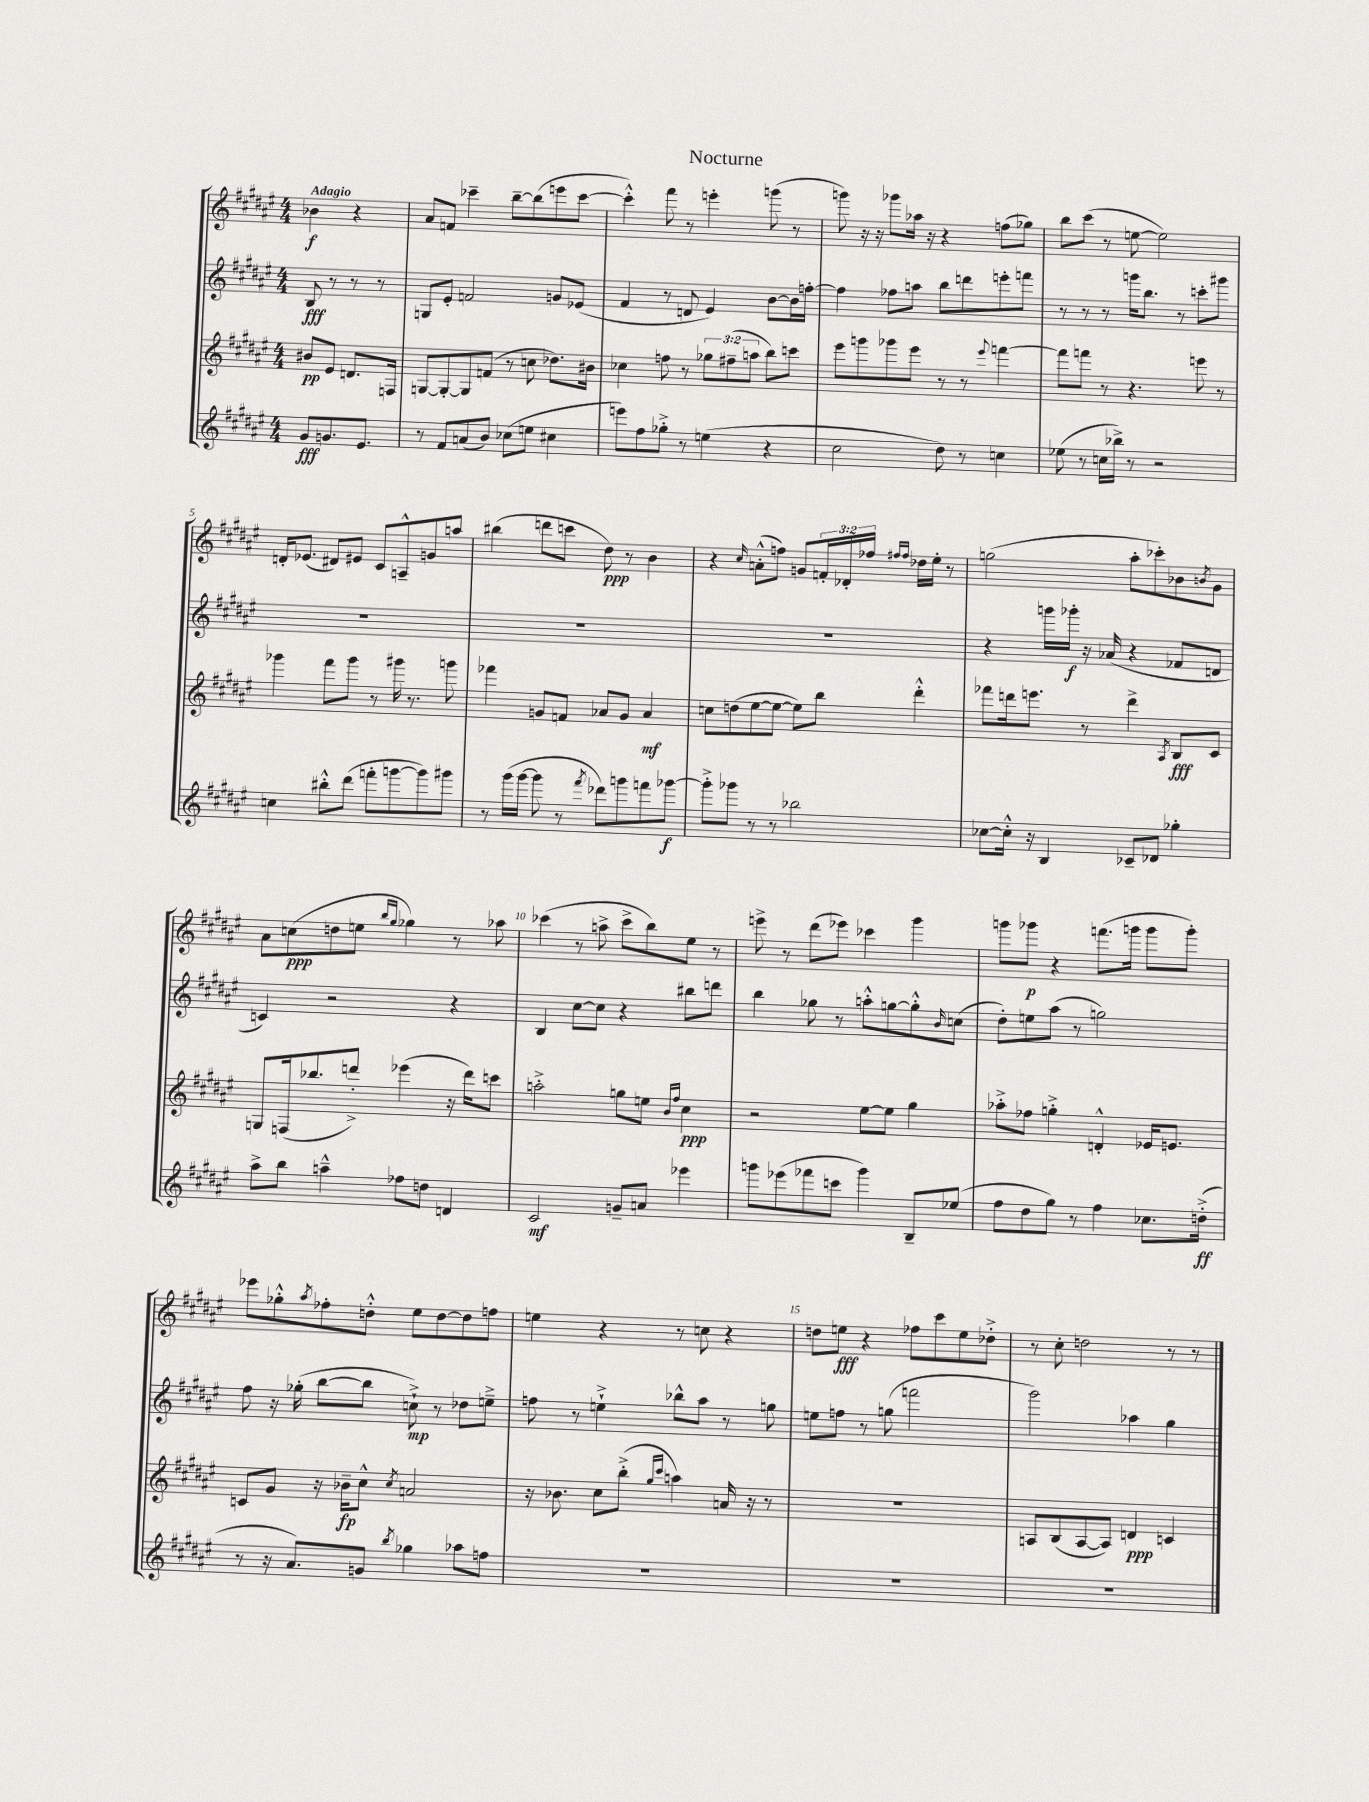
\header { title = "Nocturne" }
<<
\new StaffGroup <<
\new Staff = "s0" {
    \clef treble \key fis \major \numericTimeSignature \time 4/4 \override Staff.TupletNumber.text = #tuplet-number::calc-fraction-text \partial 2 \tempo "Adagio"
    bes'4\f r4 |
    ais'8 f'8 ces'''4-- b''8~-- b''8( e'''8 ces'''8~ |
    ces'''4-.-^) fis'''8 r8 e'''4-. g'''8( r8 |
    g'''8) r16 r16 ges'''8 aes''16 r16 r4 f''8( ges''8) |
    b''8 cis'''8( r8 e''8~ e''2) |
    d'16-. ees'8.( dis'8) eis'8 cis'8 a8---^ g'8 a''8 |
    bis''4( d'''8 c'''8 dis''8\ppp) r8 b'4 |
    r4 \grace { cis''16 } a'8-.-^( f''8) g'8 \tuplet 3/2 { f'16-. des'16-. fes''16 } \grace { fis''16 fis''16 } des''16 eis''16-. r8 |
    g''2( ais''8-. ces'''8-.) bes'8 \acciaccatura { b'8 } gis'8 |
    ais'8 c''8\ppp( d''8 e''8 \grace { b''16 gis''16 } ges''4) r8 aes''8 |
    ces'''4( r8 a''8-> ces'''8-> b''8) eis''8 r8 |
    e'''8-> r8 dis'''8( ees'''8) ces'''4 gis'''4 |
    g'''8 ges'''8\p r4 f'''8.( g'''16 g'''8 g'''8-.) |
    ees'''8 ges''8-.-^ \acciaccatura { ais''8 } fes''8-. d''8-.-^ eis''8 d''8~ d''8 f''8 |
    e''4 r4 r8 c''8 r4 |
    d''8 e''8\fff r4 fes''8 cis'''8 e''8 des''8-.-> |
    r8 cis''8-. d''2 r8 r8 \bar "|." |
}
\new Staff = "s1" {
    \clef treble \key fis \major \numericTimeSignature \time 4/4 \partial 2
    b8\fff r8 r8 r8 |
    g8 eis'8-. f'2 g'8 ees'8( |
    fis'4 r8 d'8 eis'4) b'8~ b'16 f''16~-. |
    f''4 fes''8 a''8 b''8 d'''8 e'''8-. f'''8 |
    r8 r8 r8 g'''16 b''8. r8 c'''8-. gis'''8 |
    R1 |
    R1 |
    R1 |
    r4 g'''16 ges'''16-.\f r16 aes'16( r4 fes'8 d'8 |
    c'4) r2 r4 |
    b4 cis''8~ cis''8 r4 bis''8 d'''8 |
    b''4 ges''8 r8 a''8-.-^ g''8~ g''8-.-^ \grace { b'16 } c''8( |
    dis''8-.) e''8 ais''8( r8 g''2) |
    fis''8 r16 ges''16-.( b''8~ b''8 c''8-!->\mp) r8 des''8 e''8---> |
    f''8 r8 e''4-!-> bes''8-^ ais''8 r8 g''8 |
    e''8 f''8 r8 g''8( f'''2 |
    gis'''2) aes''4 gis''4 \bar "|." |
}
\new Staff = "s2" {
    \clef treble \key fis \major \numericTimeSignature \time 4/4 \override Staff.TupletNumber.text = #tuplet-number::calc-fraction-text \partial 2
    bis'8\pp eis'8 d'8. f16 |
    g8~ g8~-. g8 f'8( r8 c''8 des''8.) bis'16 |
    ces''4 f''8 r8 \tuplet 3/2 { ges''8 fis''8--( a''8 } b''8) c'''8 |
    eis'''8 g'''8 ges'''8 eis'''8 r8 r8 \appoggiatura { eis'''8 } f'''4~ |
    f'''8 f'''8 r8 r4. e'''8 r8 |
    ges'''4 fis'''8 ges'''8 r8 gis'''16 r8. g'''8 |
    fes'''4 g'8 f'8 aes'8 g'8 aes'4\mf |
    c''8 d''8( eis''8~ eis''8~ eis''8) b''8 dis'''4-.-^ |
    fes'''8 d'''16 e'''8. r8 d'''4-> \acciaccatura { ais8 } b8\fff cis'8 |
    g8 f16( bes''8. d'''8-.->) ees'''4( r16 d'''16) c'''8 |
    a''2-.-> g''8 e''8 \grace { b'16 fis''16 } cis''4\ppp |
    r2 eis''8~ eis''8 gis''4 |
    aes''8-.-> fes''8 g''4-.-> d'4-.-^ ees'16 e'8. |
    c'8 gis'8 r16 bes'16--\fp cis''8-^ \acciaccatura { cis''8 } a'2 |
    r16 bes'8. cis''8 b''8-.->( \grace { gis''16 cis'''16 } a''4) a'16 r16 r8 |
    R1 |
    a8 b8( a8~ a8) d'4\ppp c'4 \bar "|." |
}
\new Staff = "s3" {
    \clef treble \key fis \major \numericTimeSignature \time 4/4 \partial 2
    gis'8\fff g'8. eis'8. |
    r8 fis'8 a'8( b'8) ces''8( e''8 cis''4 |
    e'''8) fis''8 ges''8-.-> r8 e''4( r4 |
    cis''2 dis''8) r8 c''4 |
    ees''8( r8 c''16 bes''16->) r8 r2 |
    c''4 bis''8-.-^ dis'''8( f'''8-. g'''8~ g'''8) gis'''8 |
    r8 gis'''16( gis'''16~ gis'''8 r8 \acciaccatura { fis'''8 } des'''8) g'''8 f'''8 ges'''8~\f |
    ges'''8-.-> ges'''8 r8 r8 bes''2 |
    ces''8~ ces''16-.-^ r16 b4 ces'8-- des'8 ges''4-. |
    ais''8-> b''8 a''4---^ fes''8 d''8 d'4 |
    cis'2\mf g'8-- a'8 ees'''4 |
    g'''8 ees'''8( fes'''8 c'''8 g'''4) b8-- ees''8( |
    fis''8 dis''8 gis''8) r8 fis''4 ces''8. d''16-.->\ff( |
    r8 r16 ais'8.) g'8 \acciaccatura { b''8 } ges''4 aes''8 f''8 |
    R1 |
    R1 |
    R1 \bar "|." |
}
>>
>>
\layout { \context { \Score \override BarNumber.break-visibility = ##(#f #t #t) barNumberVisibility = #(every-nth-bar-number-visible 5) } }
